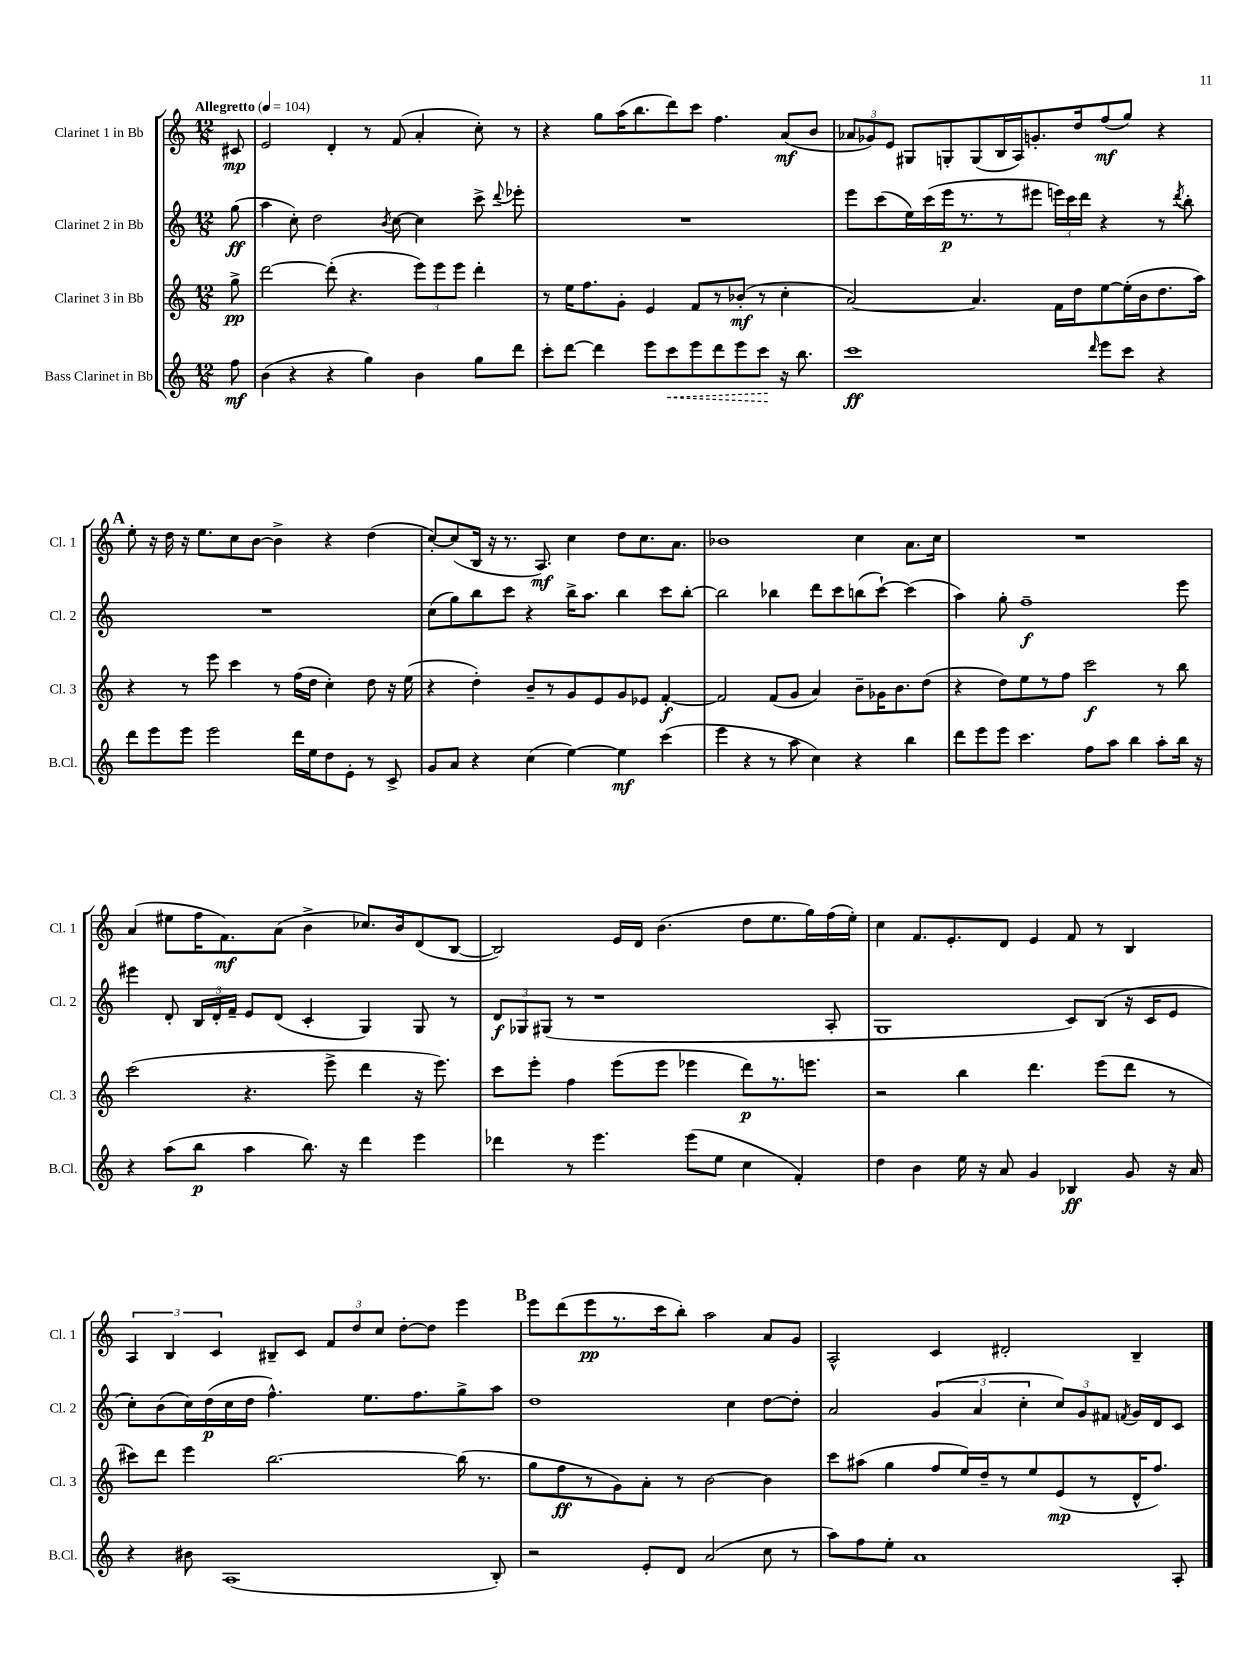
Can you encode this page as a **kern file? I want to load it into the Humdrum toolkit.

**kern	**kern	**kern	**kern
*staff4	*staff3	*staff2	*staff1
*clefG2	*clefG2	*clefG2	*clefG2
*k[]	*k[]	*k[]	*k[]
*M12/8	*M12/8	*M12/8	*M12/8
*MM104	*MM104	*MM104	*MM104
8ff	8gg^	(8gg	8c#
=	=	=	=
(4b	[2ddd	4aa	2e
4r	.	8cc')	.
.	.	2dd	.
4r	(8ddd']	.	4d'
.	4.r	.	.
4gg)	.	.	8r
.	.	8qb	.
.	.	[8cc	(8f
4b	12eee)	4cc]	4a'
.	12eee	.	.
.	12eee	.	.
8gg	4ddd'	8ccc^	8cc')
.	.	8qqddd	.
8ddd	.	8eee-'	8r
=	=	=	=
8ccc'	8r	1.r	4r
[8ddd	16ee	.	.
.	8.ff	.	.
4ddd]	.	.	8gg
.	8g'	.	(16aa
.	.	.	8.bb
8eee	4e	.	.
8ccc	.	.	8ddd)
8eee	8f	.	8ccc
8ddd	8r	.	4.ff
8eee	(8b-'	.	.
8ccc	8r	.	.
16r	4cc'	.	(8a
8.bb	.	.	.
.	.	.	8b
=	=	=	=
1ccc	[2a)	8eee	12a-
.	.	.	12g-)
.	.	(8ccc	.
.	.	.	12e
.	.	16ee)	8G#
.	.	(16ccc	.
.	.	16eee	8G'
.	.	8.r	.
.	4.a]	.	(8G
.	.	8r	16B
.	.	.	16A)
.	.	8eee#	8.g'
.	16f	24eee)	.
.	.	24ccc	.
.	16dd	.	16dd
.	.	24ddd	.
16qqddd	.	.	.
8eee	[8ee	4r	(8ff
8ccc	(16ee']	.	8gg)
.	16b	.	.
4r	8.dd	8r	4r
.	.	8qddd	.
.	.	8bb'	.
.	16aa)	.	.
=	=	=	=
8ddd	4r	1.r	8ee'
8eee	.	.	16r
.	.	.	16dd
8eee	8r	.	16r
.	.	.	8.ee
2eee	8eee	.	.
.	4ccc	.	8cc
.	.	.	[8b
.	8r	.	4b^]
16ddd	(16ff	.	.
16ee	16dd	.	.
8dd	4cc')	.	4r
8e'	.	.	.
8r	8dd	.	(4dd
8c^	16r	.	.
.	(16ee	.	.
=	=	=	=
8g	4r	(8cc	[8cc')
8a	.	8gg)	(8cc]
4r	4dd')	8bb	16B
.	.	.	16r
.	.	8ccc	8.r
(4cc	8b~	4r	.
.	.	.	8.A)
.	8r	.	.
[4ee)	8g	16bb^	4cc
.	.	8.aa	.
.	8e	.	.
4ee]	8g	4bb	8dd
.	8e-	.	8.cc
(4ccc	[4f'	8ccc	.
.	.	.	8.a
.	.	[8bb'	.
=	=	=	=
4eee	2f]	2bb]	1b-
4r	.	.	.
8r	(8f	4bb-	.
8aa	8g	.	.
4cc)	4a)	8ddd	.
.	.	8ccc	.
4r	8b~	(8bb	4cc
.	16g-	[8ccc`)	.
.	8.b	.	.
4bb	.	(4ccc]	8.a
.	(8dd	.	.
.	.	.	16cc
=	=	=	=
8ddd	4r	4aa)	1.r
8eee	.	.	.
8eee	8dd)	8gg'	.
4.ccc	8ee	1ff~	.
.	8r	.	.
.	8ff	.	.
8ff	2ccc	.	.
8aa	.	.	.
4bb	.	.	.
8aa'	8r	.	.
16bb	8bb	8eee	.
16r	.	.	.
=	=	=	=
4r	(2ccc	4eee#	(4a
(8aa	.	8d'	8ee#
8bb	.	24B	16ff
.	.	24d'	.
.	.	.	8.f)
.	.	24f~	.
4aa	4.r	8e	.
.	.	(8d	(8a
8.bb)	.	4c'	4b^
.	8eee^	.	.
16r	.	.	.
4ddd	4ddd	4G)	8.cc-)
.	.	.	16b
4eee	16r	8G	(8d
.	8.eee)	.	.
.	.	8r	[8B
=	=	=	=
4ddd-	8ccc	12d	2B])
.	.	12G-	.
.	8eee'	.	.
.	.	(12G#	.
8r	4ff	8r	.
4.eee	.	1r	.
.	(8eee	.	16e
.	.	.	16d
.	8eee	.	(4.b
(8eee	4eee-	.	.
8ee	.	.	.
4cc	8ddd)	.	8dd
.	8.r	.	8.ee
4f')	.	.	.
.	8.eee	.	16gg)
.	.	8A'	(16ff
.	.	.	16ee')
=	=	=	=
4dd	2r	1G	4cc
4b	.	.	8.f
.	.	.	8.e'
16ee	4bb	.	.
16r	.	.	.
8a	.	.	8d
4g	4.ddd	.	4e
4B-	.	8c)	8f
.	(8eee	(8B	8r
8g	8ddd	16r	4B
.	.	16c	.
16r	8r	8e	.
16a	.	.	.
=	=	=	=
4r	8ccc#)	8cc')	6A
.	8ddd	(8b	.
.	.	.	6B
8b#	4eee	16cc)	.
.	.	(16dd	.
.	.	.	6c
(1A	.	16cc	.
.	.	16dd	.
.	[2.bb	4.ff^^)	8B#~
.	.	.	8c
.	.	.	12f
.	.	.	12dd
.	.	8.ee	.
.	.	.	12cc
.	.	.	[8dd'
.	.	8.ff	.
.	.	.	8dd]
.	(16bb]	8gg^	4eee
.	8.r	.	.
8B')	.	8aa	.
=	=	=	=
2r	8gg	1dd	8eee
.	8ff	.	(8ddd
.	8r	.	8eee
.	8g)	.	8.r
8e'	8a'	.	.
.	.	.	16ccc
8d	8r	.	8bb')
(2a	[2b	.	2aa
.	.	4cc	.
8cc	4b]	[8dd	8a
8r	.	8dd']	8g
=	=	=	=
8aa)	8ccc	2a	2A^^
8ff	(8aa#	.	.
8ee'	4gg	.	.
1a	.	.	.
.	8ff	(6g	4c
.	16ee)	.	.
.	.	6a	.
.	16dd~	.	.
.	8r	.	2d#'
.	.	6cc'	.
.	8ee	.	.
.	(8e	12cc)	.
.	.	12g	.
.	8r	.	.
.	.	12f#	.
.	.	8qf	.
.	16d^^	16g	4B~
.	8.ff)	16d	.
8A'	.	8c	.
==	==	==	==
*-	*-	*-	*-
